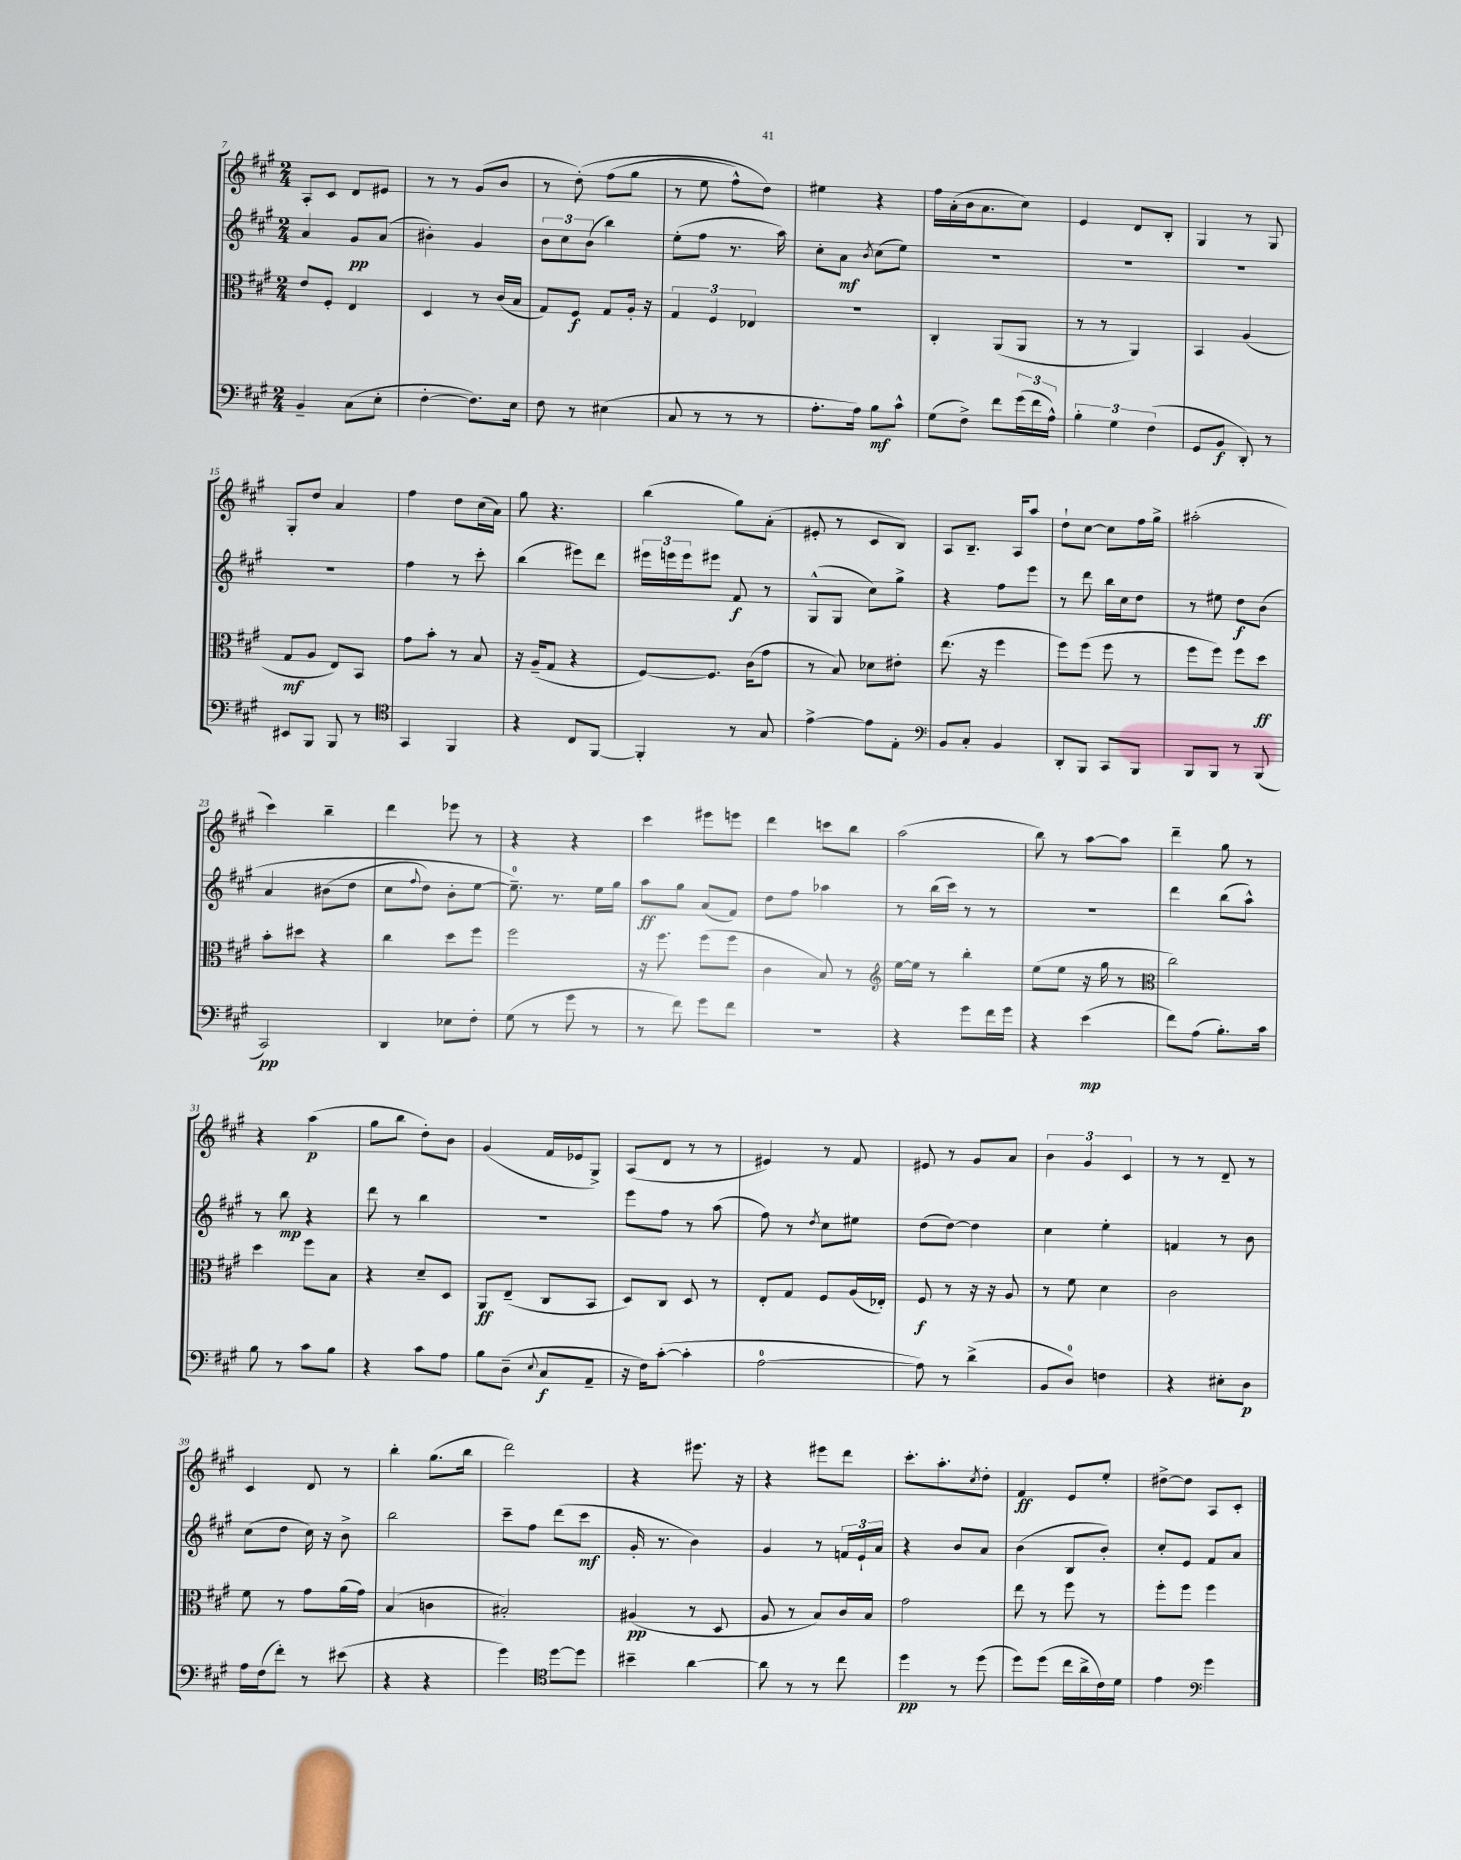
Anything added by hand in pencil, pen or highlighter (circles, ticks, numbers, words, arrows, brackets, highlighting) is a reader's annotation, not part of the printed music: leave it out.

**kern	**dynam	**kern	**dynam	**kern	**dynam	**kern	**dynam
*part4	*part4	*part3	*part3	*part2	*part2	*part1	*part1
*staff4	*staff4	*staff3	*staff3	*staff2	*staff2	*staff1	*staff1
*clefF4	*	*clefC3	*	*clefG2	*	*clefG2	*
*k[f#c#g#]	*	*k[f#c#g#]	*	*k[f#c#g#]	*	*k[f#c#g#]	*
*M2/4	*	*M2/4	*	*M2/4	*	*M2/4	*
=7	=7	=7	=7	=7	=7	=7	=7
4BB~/	.	8e/L	.	4a/	.	8A'/L	.
.	.	8F#'/J	.	.	.	8c#/J	.
(8C#\L	.	4E/	.	8g#/L	pp	8d/L	.
8E'\J	.	.	.	(8a/J	.	8e#X/J	.
=8	=8	=8	=8	=8	=8	=8	=8
[4F#'\	.	4D/	.	4b#X'\)	.	8r	.
.	.	.	.	.	.	8r	.
8.F#\L])	.	8r	.	4g#/	.	(8g#/L	.
.	.	(16c#/LL	.	.	.	8b/J	.
16E\Jk	.	16B/JJ	.	.	.	.	.
=9	=9	=9	=9	=9	=9	=9	=9
8F#\	.	8G#/L)	.	12b\L	.	8r	.
.	.	.	.	12cc#\	.	.	.
8r	.	8F#/J	f	.	.	(8dd'\)	.
.	.	.	.	(12b\J	.	.	.
(4E#X\	.	8G#/L	.	4bb\)	.	(8ff#\L	.
.	.	16A'/Jk	.	.	.	8gg#\J	.
.	.	16r	.	.	.	.	.
=10	=10	=10	=10	=10	=10	=10	=10
8C#/	.	6G#/	.	(8ee'\L	.	8r	.
8r	.	.	.	8ff#\J	.	8ee\	.
.	.	6F#/	.	.	.	.	.
8r	.	.	.	8.r	.	8ff#^^\L)	.
.	.	6E-X/	.	.	.	.	.
8r	.	.	.	.	.	8dd\J)	.
.	.	.	.	16aa\)	.	.	.
=11	=11	=11	=11	=11	=11	=11	=11
8.A'\L	.	2r	.	8cc#'\L	.	4ee#X\	.
.	.	.	.	8a\J	mf	.	.
16A\Jk)	.	.	.	.	.	.	.
.	.	.	.	8qb/	.	.	.
8B\L	mf	.	.	(8cc#\L	.	4r	.
8c#^^\J	.	.	.	8ee\J)	.	.	.
=12	=12	=12	=12	=12	=12	=12	=12
(8G#\L	.	4C#'/	.	2r	.	16ff#\LL	.
.	.	.	.	.	.	(16a'\	.
8F#^\J)	.	.	.	.	.	16b\J	.
.	.	.	.	.	.	8.a\	.
8f#\L	.	(8AA/L	.	.	.	.	.
(24g#\L	.	8AA/J	.	.	.	8cc#\J)	.
24f#\	.	.	.	.	.	.	.
24A^^\JJ)	.	.	.	.	.	.	.
=13	=13	=13	=13	=13	=13	=13	=13
6B'\	.	8r	.	2r	.	4e/	.
.	.	8r	.	.	.	.	.
6G#\	.	.	.	.	.	.	.
.	.	4AA/)	.	.	.	8d/L	.
(6F#\	.	.	.	.	.	.	.
.	.	.	.	.	.	8B'/J	.
=14	=14	=14	=14	=14	=14	=14	=14
8GG#/L	.	4BB/	.	2r	.	4G#/	.
8BB/J	f	.	.	.	.	.	.
8DD'/)	.	(4A/	.	.	.	8r	.
8r	.	.	.	.	.	8G#/	.
!!LO:LB:g=z
=15	=15	=15	=15	=15	=15	=15	=15
8EE#X/L	.	8G#/L	mf	2r	.	8G#'/L	.
8BBB/J	.	8A/J	.	.	.	8dd/J	.
8BBB/	.	8E/L)	.	.	.	4a/	.
8r	.	8BB/J	.	.	.	.	.
=16	=16	=16	=16	=16	=16	=16	=16
*clefC4	*	*	*	*	*	*	*
4GG#/	.	8g#\L	.	4ff#\	.	4ff#\	.
.	.	8b'\J	.	.	.	.	.
4FF#/	.	8r	.	8r	.	8dd\L	.
.	.	8B/	.	8ccc#'\	.	(16cc#\L	.
.	.	.	.	.	.	16a\JJ)	.
=17	=17	=17	=17	=17	=17	=17	=17
4r	.	16r	.	(4bb\	.	8gg#\	.
.	.	(16A~/KL	.	.	.	.	.
.	.	8G#/J	.	.	.	4.r	.
8C#/L	.	4r	.	8eee#X\L)	.	.	.
[8FF#/J	.	.	.	8ddd\J	.	.	.
=18	=18	=18	=18	=18	=18	=18	=18
4FF#'/]	.	[8F#/L)	.	24eee#X\LL	.	(4bb\	.
.	.	.	.	24eeen\	.	.	.
.	.	.	.	24eee\J	.	.	.
.	.	8.F#/J]	.	8eee#X\J	.	.	.
8r	.	.	.	8f#/	f	8gg#\L)	.
.	.	(16c#\KL	.	.	.	.	.
8G#/	.	8g#\J	.	8r	.	(8a'\J	.
=19	=19	=19	=19	=19	=19	=19	=19
[4e^\	.	8r	.	(8G#^^/L	.	8e#X'/	.
.	.	8B/)	.	8G#/J	.	8r	.
8e\L]	.	8d-X\L	.	8cc#\L)	.	8c#/L	.
8E'\J	.	8e#X'\J	.	8gg#^\J	.	8B/J)	.
=20	=20	=20	=20	=20	=20	=20	=20
*clefF4	*	*	*	*	*	*	*
8BB/L	.	(8.ee\	.	4r	.	8A/L	.
8C#'/J	.	.	.	.	.	8.B~/J	.
.	.	16r	.	.	.	.	.
4BB/	.	4ff#\	.	8ff#\L	.	.	.
.	.	.	.	.	.	16A/KL	.
.	.	.	.	8eee\J	.	8aa/J	.
=21	=21	=21	=21	=21	=21	=21	=21
8DD'/L	.	8ff#\L)	.	8r	.	8dd`\L	.
8BBB/J	.	(8ff#\J	.	8ddd\	.	[8cc#\J	.
8CC#/L	.	8ff#\	.	16bb\LL	.	8cc#\L]	.
.	.	.	.	16cc#\J	.	.	.
8BBB/J	.	8r	.	8dd\J	.	16ff#\L	.
.	.	.	.	.	.	16gg#^\JJ	.
=22	=22	=22	=22	=22	=22	=22	=22
8BBB/L	.	8ff#\L	.	8r	.	(2aa#X'\	.
8BBB/J	.	8ff#\J)	.	8ee#X\	.	.	.
8r	.	8ff#\L	.	8dd\L	f	.	.
(8BBB/	.	8dd\J	ff	(8b\J	.	.	.
!!LO:LB:g=z
=23	=23	=23	=23	=23	=23	=23	=23
2CC#/)	pp	8b'\L	.	4a/	.	4ccc#\)	.
.	.	8dd#X\J	.	.	.	.	.
.	.	4r	.	(8b#X\L	.	4bb~\	.
.	.	.	.	8dd\J	.	.	.
=24	=24	=24	=24	=24	=24	=24	=24
4DD/	.	4cc#\	.	8cc#\L	.	4ddd\	.
.	.	.	.	8qqff#/	.	.	.
.	.	.	.	8dd\J)	.	.	.
8E-X\L	.	8dd\L	.	8b'\L	.	8eee-X\	.
8F#'\J	.	8ff#\J	.	[8ee\J	.	8r	.
=25	=25	=25	=25	=25	=25	=25	=25
(8G#\	.	2ff#\	.	8.ee~\])	.	4r	.
8r	.	.	.	.	.	.	.
.	.	.	.	8.r	.	.	.
8g#\	.	.	.	.	.	4r	.
8r	.	.	.	16ee\LL	.	.	.
.	.	.	.	16gg#\JJ	.	.	.
=26	=26	=26	=26	=26	=26	=26	=26
8r	.	16r	.	8aa\L	ff	4ccc#\	.
.	.	8.ff#\	.	.	.	.	.
8f#\)	.	.	.	8gg#\J	.	.	.
8g#\L	.	(8ff#\L	.	(8a/L	.	8eee#X\L	.
8f#\J	.	8ff#\J	.	8f#/J)	.	8eeen\J	.
=27	=27	=27	=27	=27	=27	=27	=27
2r	.	4c#\	.	8dd\L	.	4ddd\	.
.	.	.	.	8ff#\J	.	.	.
.	.	8B/)	.	4aa-X\	.	8cccn\L	.
.	.	8r	.	.	.	8bb\J	.
=28	=28	=28	=28	=28	=28	=28	=28
*	*	*clefG2	*	*	*	*	*
4r	.	[16ee\LL	.	8r	.	(2aa\	.
.	.	16ee\JJ]	.	.	.	.	.
.	.	8r	.	(16bb\LL	.	.	.
.	.	.	.	16ccc#\JJ)	.	.	.
8g#\L	.	4bb'\	.	8r	.	.	.
16f#\L	.	.	.	8r	.	.	.
16g#\JJ	.	.	.	.	.	.	.
=29	=29	=29	=29	=29	=29	=29	=29
4r	.	(8ee\L	.	2r	.	8bb\)	.
.	.	8ee\J	.	.	.	8r	.
(4e\	mp	16r	.	.	.	[8aa\L	.
.	.	16gg#\	.	.	.	.	.
.	.	8r	.	.	.	8aa\J]	.
=30	=30	=30	=30	=30	=30	=30	=30
*	*	*clefC3	*	*	*	*	*
8f#\L)	.	2cc#\)	.	4ddd\	.	4ddd~\	.
(8A\J	.	.	.	.	.	.	.
8.B'\L)	.	.	.	(8bb\L	.	8gg#\	.
.	.	.	.	8aa^^\J)	.	8r	.
16c#\Jk	.	.	.	.	.	.	.
!!LO:LB:g=z
=31	=31	=31	=31	=31	=31	=31	=31
8B\	.	4dd\	.	8r	.	4r	.
8r	.	.	.	8bb\	mp	.	.
8c#\L	.	8ff#\L	.	4r	.	(4aa\	p
8B\J	.	8B\J	.	.	.	.	.
=32	=32	=32	=32	=32	=32	=32	=32
4r	.	4r	.	8ddd\	.	8gg#\L	.
.	.	.	.	8r	.	8bb\J	.
8c#\L	.	8d~/L	.	4bb\	.	8dd'\L)	.
8A\J	.	8D/J	.	.	.	8b\J	.
=33	=33	=33	=33	=33	=33	=33	=33
8B\L	.	8AA/L	ff	2r	.	(4g#/	.
(8D~\J	.	(8E~/J	.	.	.	.	.
8qqE/	.	.	.	.	.	.	.
8C#/L	f	8C#/L	.	.	.	16f#/LL	.
.	.	.	.	.	.	16e-X/J	.
8AA~/J	.	8BB/J	.	.	.	8G#^/J)	.
=34	=34	=34	=34	=34	=34	=34	=34
16r	.	8D/L)	.	8eee\L	.	(8A/L	.
16F#\KL)	.	.	.	.	.	.	.
([8c#'\J	.	8C#/J	.	8ff#\J	.	8d/J	.
4c#'\]	.	8D/	.	8r	.	8r	.
.	.	8r	.	(8aa\	.	8r	.
=35	=35	=35	=35	=35	=35	=35	=35
[2A\	.	8E'/L	.	8ff#\)	.	4e#X/)	.
.	.	8G#/J	.	8r	.	.	.
.	.	.	.	8qdd/	.	.	.
.	.	8F#/L	.	8cc#\L	.	8r	.
.	.	(16A/L	.	8ee#X\J	.	8f#/	.
.	.	16E-X'/JJ)	.	.	.	.	.
=36	=36	=36	=36	=36	=36	=36	=36
8A\])	.	8F#/	f	(8dd\L	.	8e#X/	.
8r	.	8r	.	[8dd\J)	.	8r	.
(4d^\	.	16r	.	4dd\]	.	8g#/L	.
.	.	16r	.	.	.	.	.
.	.	8A/	.	.	.	8a/J	.
=37	=37	=37	=37	=37	=37	=37	=37
8BB/L	.	8r	.	4cc#\	.	6b\	.
8D/J)	.	8f#\	.	.	.	.	.
.	.	.	.	.	.	6g#/	.
4Fn\	.	4d\	.	4ee'\	.	.	.
.	.	.	.	.	.	6c#/	.
=38	=38	=38	=38	=38	=38	=38	=38
4r	.	2c#\	.	4fn/	.	8r	.
.	.	.	.	.	.	8r	.
8E#X'\L	.	.	.	8r	.	8d~/	.
8D\J	p	.	.	8b\	.	8r	.
!!LO:LB:g=z
=39	=39	=39	=39	=39	=39	=39	=39
16A\LL	.	8f#\	.	(8cc#\L	.	4c#/	.
(16F#\J	.	.	.	.	.	.	.
8f#'\J)	.	8r	.	8dd\J	.	.	.
8r	.	8g#\L	.	16cc#\)	.	8d/	.
.	.	.	.	16r	.	.	.
(8e#X\	.	(16a\L	.	8b^\	.	8r	.
.	.	16g#\JJ)	.	.	.	.	.
=40	=40	=40	=40	=40	=40	=40	=40
4r	.	(4B/	.	2bb\	.	4bb'\	.
4r	.	4cn\	.	.	.	(8.gg#\L	.
.	.	.	.	.	.	16bb\Jk	.
=41	=41	=41	=41	=41	=41	=41	=41
4g#\)	.	2B#X'/)	.	8ccc#~\L	.	2ddd\)	.
.	.	.	.	8ff#\J	.	.	.
*clefC4	*	*	*	*	*	*	*
[8dd\L	.	.	.	(8ddd\L	.	.	.
8dd\J]	.	.	.	8ccc#\J	mf	.	.
=42	=42	=42	=42	=42	=42	=42	=42
4b#X~\	.	(4A#X/	pp	16g#'/	.	4r	.
.	.	.	.	8.r	.	.	.
[4a\	.	8r	.	4b\)	.	8.eee#X\	.
.	.	8D/	.	.	.	.	.
.	.	.	.	.	.	16r	.
=43	=43	=43	=43	=43	=43	=43	=43
8a\]	.	8A/	.	4g#/	.	4r	.
8r	.	8r	.	.	.	.	.
8r	.	8B/L)	.	8r	.	8eee#X\L	.
8cc#\	.	16c#/L	.	24fn/LL	.	8ddd\J	.
.	.	.	.	24e`/	.	.	.
.	.	16B/JJ	.	.	.	.	.
.	.	.	.	24a/JJ	.	.	.
=44	=44	=44	=44	=44	=44	=44	=44
4dd\	pp	2g#\	.	4r	.	8.ccc#'\L	.
.	.	.	.	.	.	8.aa'\	.
8r	.	.	.	8b/L	.	.	.
.	.	.	.	.	.	8qcc#/	.
(8dd\	.	.	.	8a/J	.	8dd'\J	.
=45	=45	=45	=45	=45	=45	=45	=45
8dd\L)	.	8ee\	.	(4b\	.	4f#/	ff
(8dd\J	.	8r	.	.	.	.	.
16cc#\LL	.	8ff#\	.	8B/L	.	8e/L	.
16a^\	.	.	.	.	.	.	.
16c#\)	.	8r	.	8b'/J)	.	8ee'/J	.
16d\JJ	.	.	.	.	.	.	.
=46	=46	=46	=46	=46	=46	=46	=46
4e\	.	8ff#'\L	.	8cc#'/L	.	[8dd#X^\L	.
.	.	8ff#\J	.	8e/J	.	8dd#\J]	.
*clefF4	*	*	*	*	*	*	*
4g#\	.	4ff#\	.	8f#/L	.	8A/L	.
.	.	.	.	8a/J	.	8c#'/J	.
==	==	==	==	==	==	==	==
*-	*-	*-	*-	*-	*-	*-	*-
